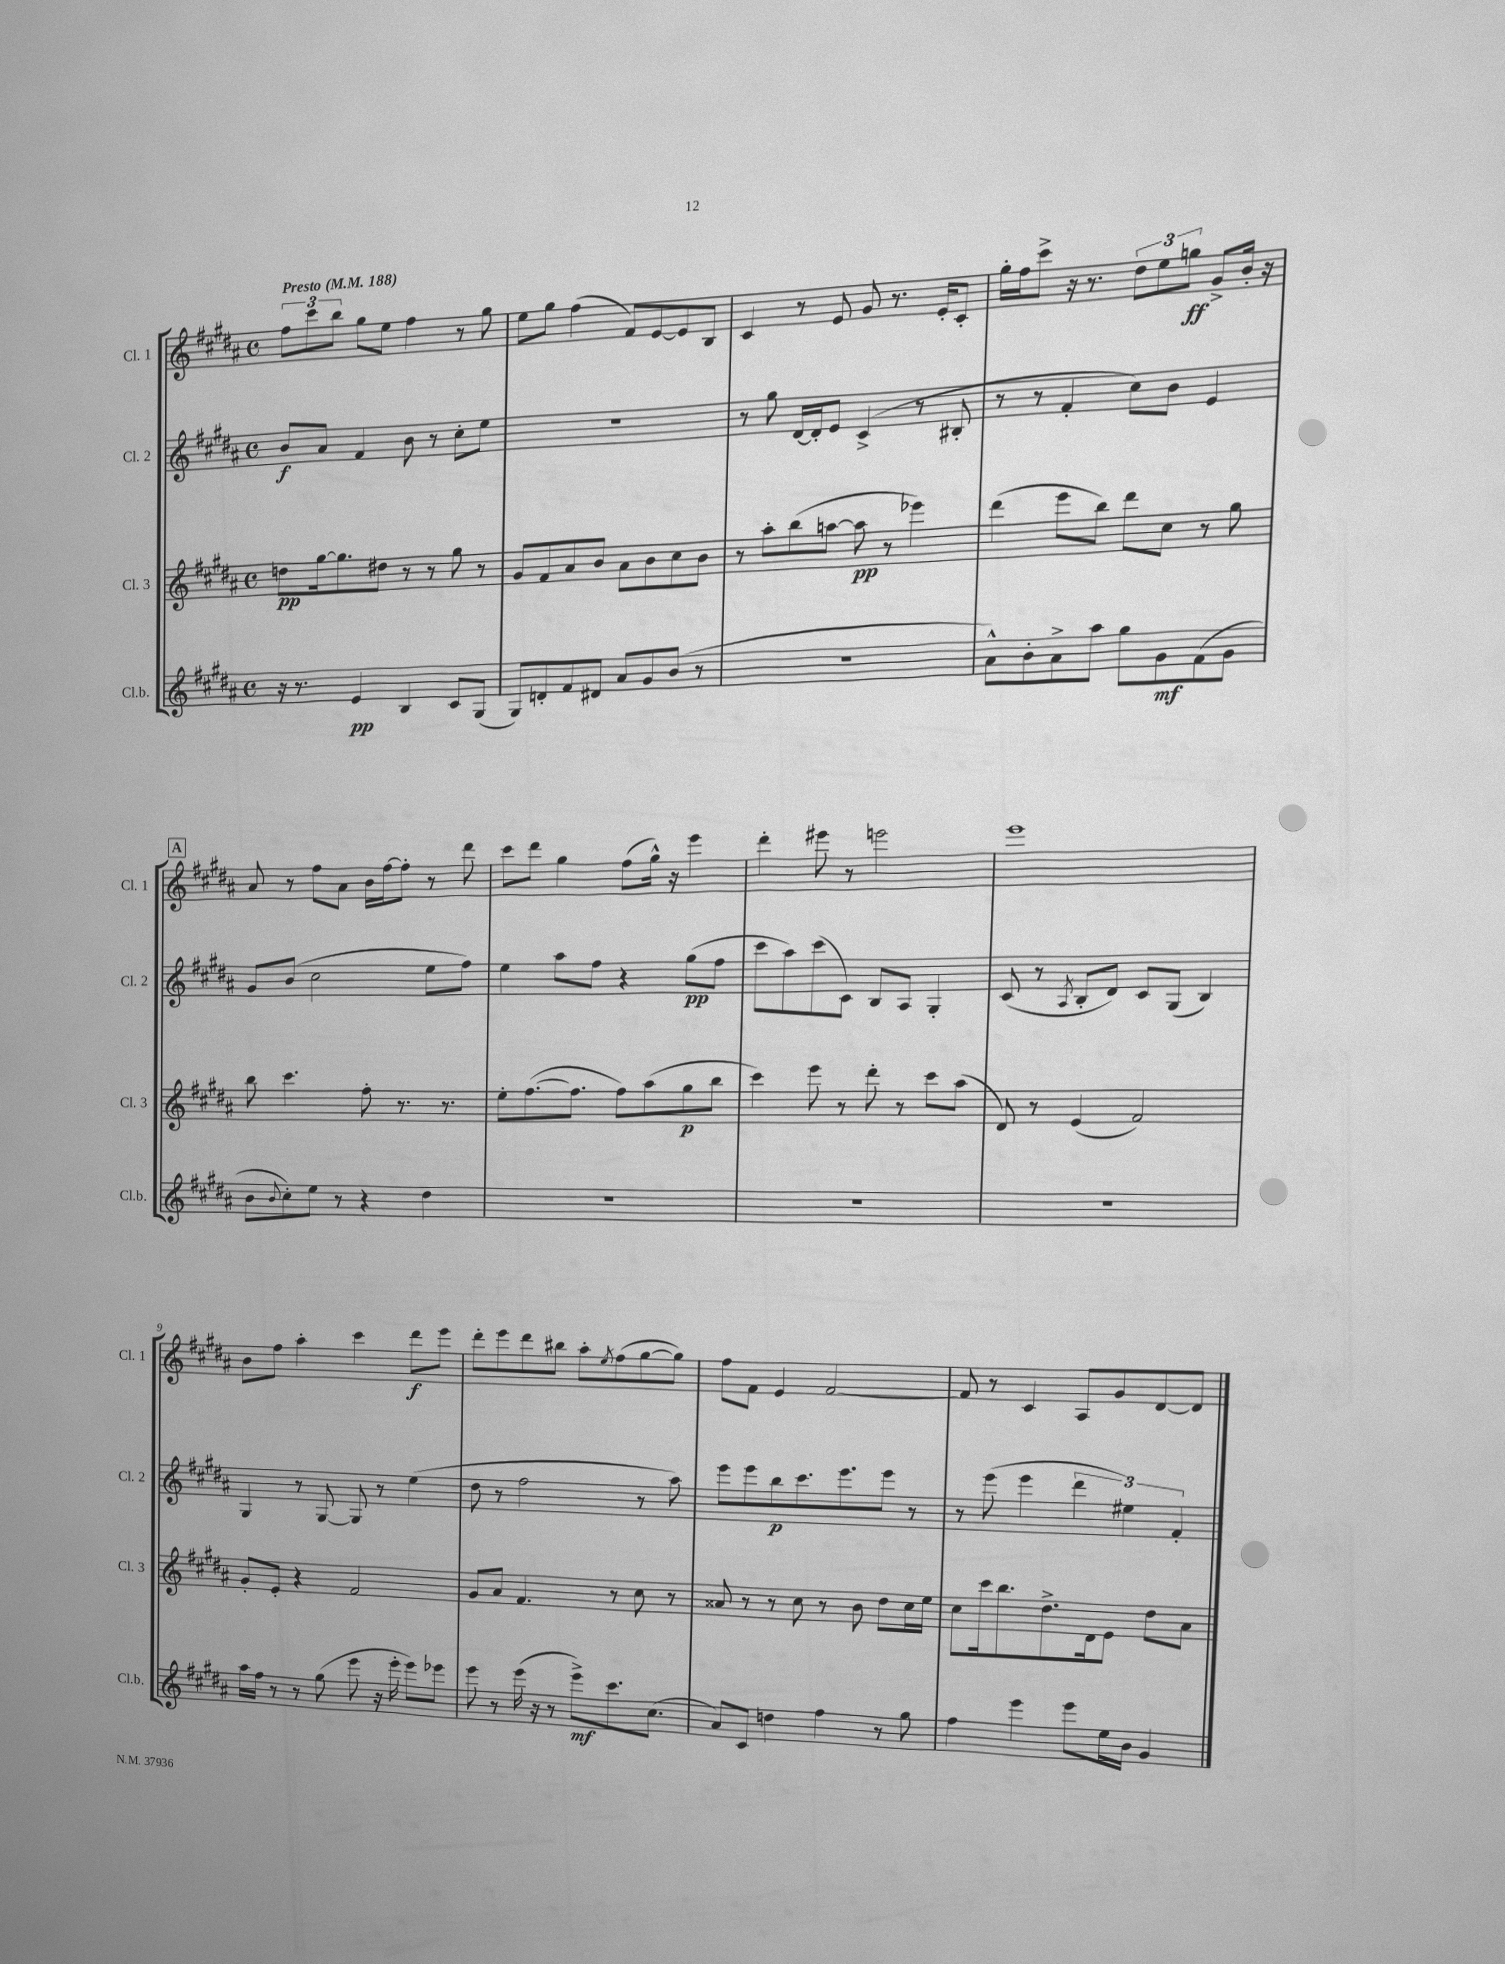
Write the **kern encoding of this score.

**kern	**kern	**kern	**kern
*staff4	*staff3	*staff2	*staff1
*clefG2	*clefG2	*clefG2	*clefG2
*k[f#c#g#d#a#]	*k[f#c#g#d#a#]	*k[f#c#g#d#a#]	*k[f#c#g#d#a#]
*M4/4	*M4/4	*M4/4	*M4/4
*met(c)	*met(c)	*met(c)	*met(c)
*MM188	*MM188	*MM188	*MM188
16r	8dd	8b	12ff#
8.r	.	.	.
.	.	.	12ccc#
.	[16gg#	8a#	.
.	.	.	12bb
.	8.gg#]	.	.
4e	.	4f#	8gg#
.	8dd#	.	8ee
4B	8r	8b	4ff#
.	8r	8r	.
8c#	8gg#	8cc#'	8r
(8G#	8r	8ee	8gg#
=	=	=	=
8G#)	8g#	1r	8ee
8d'	8f#	.	8gg#
8f#	8a#	.	(4ff#
8d#	8b	.	.
8a#	8a#	.	8f#)
8g#	8b	.	[8e
(8b	8cc#	.	8e]
8r	8b	.	8B
=	=	=	=
1r	8r	8r	4c#
.	8aa#'	8gg#	.
.	(8bb	[16d#	8r
.	.	16d#']	.
.	[8aa	8e	8e
.	8aa]	(4c#^	8g#
.	8r	.	8.r
.	4eee-)	8r	.
.	.	.	16e'
.	.	8B#'	8c#'
=	=	=	=
8a#^^)	(4ddd#	8r	16gg#'
.	.	.	16ff#
8b'	.	8r	8ccc#^
8a#^	8eee	4f#'	16r
.	.	.	8.r
8aa#	8bb)	.	.
8gg#	8ddd#	8cc#)	12dd#
.	.	.	12ee
8g#	8cc#	8b	.
.	.	.	12gg
(8f#	8r	4e	8g#^
8g#	8gg#	.	16b'
.	.	.	16r
=	=	=	=
8b	8bb	8g#	8a#
8qqb	.	.	.
8cc#')	4.ccc#	(8b	8r
8ee	.	2cc#	8ff#
8r	.	.	8a#
4r	8ff#'	.	16b
.	.	.	[16ff#
.	8.r	.	8ff#']
4dd#	.	8ee	8r
.	8.r	.	.
.	.	8ff#)	8ddd#
=	=	=	=
1r	8ee'	4ee	8ccc#
.	([8.ff#	.	8ddd#
.	.	8aa#	4gg#
.	8.ff#]	.	.
.	.	8ff#	.
.	8ff#)	4r	(8ff#
.	(8aa#	.	16gg#^^)
.	.	.	16r
.	8gg#	(8gg#	4eee
.	8bb	8ff#	.
=	=	=	=
1r	4ccc#)	8ccc#	4ddd#'
.	.	8aa#)	.
.	8eee	(8ccc#	8eee#
.	8r	8c#)	8r
.	8ddd#'	8B	2eee
.	8r	8A#	.
.	8ccc#	4G#'	.
.	(8aa#	.	.
=	=	=	=
1r	8d#)	(8c#	1eee
.	8r	8r	.
.	.	8qA#	.
.	(4e	8B'	.
.	.	8d#)	.
.	2f#)	8c#	.
.	.	(8G#	.
.	.	4B)	.
=	=	=	=
16aa#	8g#'	4G#	8b
16ff#	.	.	.
8r	8e'	.	8ff#
8r	4r	8r	4aa#'
(8gg#	.	[8G#	.
8eee	2f#	8G#]	4ccc#
16r	.	8r	.
16eee'	.	.	.
8eee)	.	(4ee	8ddd#
8eee-	.	.	8eee
=	=	=	=
8eee	8g#	8dd#	8ddd#'
8r	8a#	8r	8eee
(16eee	4.f#	2ff#	8ddd#
16r	.	.	.
8r	.	.	8bb#
8eee^)	.	.	8aa#'
.	.	.	8qee
8.ccc#	8r	.	(8ff#
.	8cc#	8r	[8gg#
(8.cc#	.	.	.
.	8r	8aa#)	8gg#])
=	=	=	=
8a#)	8a##	8eee	8ff#
8c#	8r	8eee	8f#
4dd	8r	8bb	4e
.	8cc#	8.ccc#	.
4ff#	8r	.	[2f#
.	.	8.eee	.
.	8b	.	.
8r	8dd#	8eee	.
8gg#	16cc#	8r	.
.	16ee	.	.
=	=	=	=
4ff#	8cc#	8r	8f#]
.	16ccc#	(8eee	8r
.	8.bb	.	.
4eee	.	4eee	4c#
.	8.dd#^	.	.
8eee	.	6ddd#	8A#
.	16d#	.	.
16ee	8e	.	8g#
.	.	6ee#)	.
16b	.	.	.
4g#	8dd#	.	[8d#
.	.	6f#'	.
.	8a#	.	8d#]
==	==	==	==
*-	*-	*-	*-
